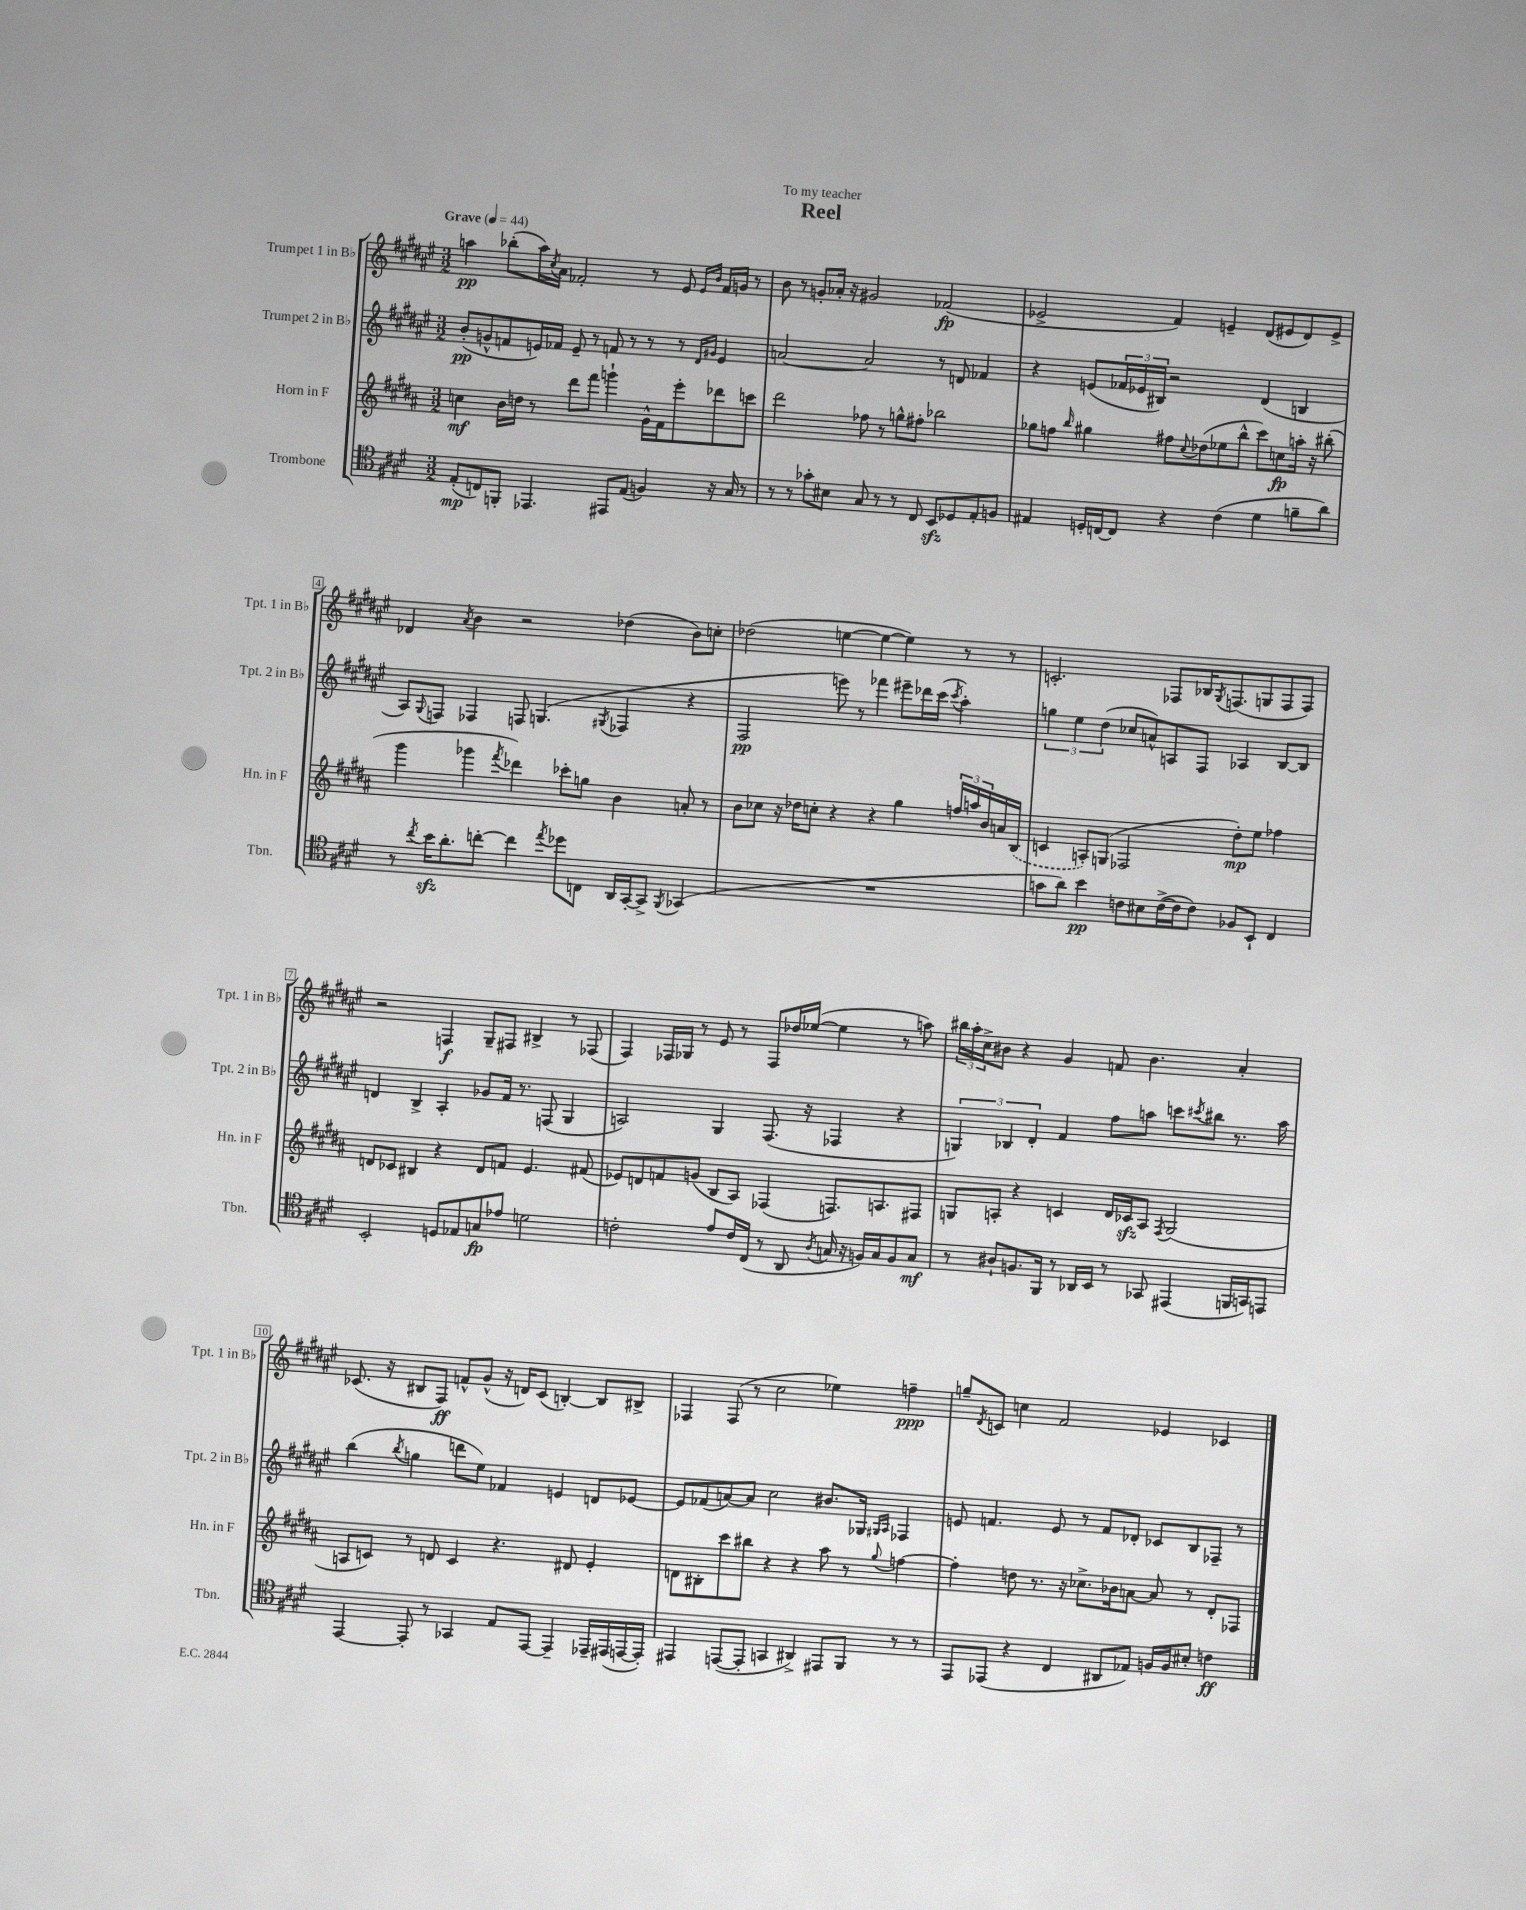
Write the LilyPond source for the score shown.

\header { title = "Reel" dedication = "To my teacher" }
<<
\new StaffGroup <<
\new Staff = "s0" \with { instrumentName = "Trumpet 1 in Bb" shortInstrumentName = "Tpt. 1 in Bb" } {
    \clef treble \key fis \major \numericTimeSignature \time 3/2 \tempo "Grave" 4 = 44
    a''4\pp bes''8-.( a''16) \acciaccatura { cis''8 } ais'16 fes'2-. r8 eis'8 \grace { eis'16 b'16 } fes'16 g'16 r8 |
    b'8 r8 g'8-. aes'16-. r16 gis'2 fes'2\fp( |
    ees'2-> fis'4) e'4-- dis'8( eis'8 dis'8) eis'8-> |
    des'4 \acciaccatura { ais'8 } b'4 r2 des''4( b'8) c''8-. |
    des''2( e''4~ e''4~ e''4) r8 r8 |
    c'2.-. fes8 bes16 \acciaccatura { gis8 } f8.( g8 f8 f8) |
    r2 f4\f gis8-- fis8 bis4-> r8 fes8( |
    fis4) fes16 ges16 r8 eis'8 r8 fes8 des''16 ees''16~( ees''4 r8 a''8) |
    \tuplet 3/2 { bis''16 ais''16-. cis''16-> } bis'8 r4 gis'4 f'8 bis'4. ais'4-. |
    ces'8.( r16 bis8 fis8\ff) f'8-^ gis'8-^( r16 d'16) ces'8( b4~-.) b8 bis8-> |
    fes4 fes8( r8 cis''2 ees''4) f''4--\ppp |
    g''8-- \acciaccatura { dis'8 } c'8 c''4 fis'2 ees'4 ces'4 \bar "|." |
}
\new Staff = "s1" \with { instrumentName = "Trumpet 2 in Bb" shortInstrumentName = "Tpt. 2 in Bb" } {
    \clef treble \key fis \major \numericTimeSignature \time 3/2
    b'8-.\pp( g'8-^ f'8 e'16) fes'16 e'8-- r8 f'8 r8 r8 r8 \grace { dis'16 gis'16 } e'4 |
    a'2~ a'2 r8 d'8 fes'4 |
    r4 e'8( \tuplet 3/2 { fes'16 ees'16 bis16) } r2 dis'4( b4 |
    ais8) \appoggiatura { gis8 } f8 fes4 f8 g4.( \acciaccatura { gis8 } fes4 r4 |
    fis2\pp e'''8) r8 fes'''4 eis'''8-- des'''16 cis'''16( \acciaccatura { cis'''8 } ais''4-.) |
    \tuplet 3/2 { g''4 eis''4 dis''4( } ces''8 a'8-^) a8 fis8 aes4 b8~ b8 |
    d'4 b4-> ais4-. ges'8 fis'16 r8. f8( gis4 |
    a2) gis4 fis8.( r16 fes4 r4 |
    \tuplet 3/2 { g4) bes4 dis'4-. } fis'4 fis''8 a''8 c'''8 \acciaccatura { cis'''8 } bis''8 r8. a''16 |
    b''4( \acciaccatura { b''8 } g''4 d'''8 eis''8) fes'4 e'4 d'8 ees'8~ |
    ees'8 fes'8( a'8~) a'8 cis''2 bis'8. ges16 \grace { gis16 ais16 } fes4 |
    e'8 f'4. e'8 r8 f'8 des'8-. ces'8 b8 fes8-- r8 \bar "|." |
}
\new Staff = "s2" \with { instrumentName = "Horn in F" shortInstrumentName = "Hn. in F" } {
    \clef treble \key b \major \numericTimeSignature \time 3/2
    c''4\mf b'16 d''16 r8 dis'''8 fis'''8 g'''4-! gis'16-^ fis'16 e'''8-. des'''8 c'''8 |
    dis'''2 fes''8 r8 g''8-^ fis''8-. bes''2 |
    ges''8 f''8 \grace { b''16 } gis''4 fis''8 \appoggiatura { cis''8 } des''8( ees''8 b''8-^ cis'''8) c''8\fp a''16-. r16 bis''8-.( |
    gis'''4 ges'''4 \acciaccatura { fis'''8 } des'''4) ces'''8-. g''8 b'4 a'8-. r8 |
    b'8 ces''8 r16 des''16 c''8-. r4 r4 gis''4 \tuplet 3/2 { f''16 a''16 b'16 } a'16 \once \slurDashed b16( |
    c'4 a8-.) g8( fes2 dis''8-.\mp) e''8 fes''4 |
    d'8 ces'8 bis4 r4 d'8 f'8 e'4. fis'8( |
    ees'8) d'8 f'8 g'8( b8 ais8) fes4( f8.) a8. fis8 |
    g8 a8-. r4 c'4 dis'16 ces'16\sfz a8 \acciaccatura { fis8 } g2( |
    a8 c'8) r8 d'8 c'4 r4. dis'8 e'4-. |
    d'8 bis8-. cis'''8 bis''8 r4 r4 ais''8 r8 \appoggiatura { gis''8 } f''4~ |
    f''4-. d''8 r8. r16 ces''8.-> bes'16 a'8~ a'8 r8 dis'8-. fes8 \bar "|." |
}
\new Staff = "s3" \with { instrumentName = "Trombone" shortInstrumentName = "Tbn." } {
    \clef tenor \key e \major \numericTimeSignature \time 3/2
    e8-.\mp( c8) f,8-. ees,4. eis,8 e8( f4) r16 gis16 r8 |
    r8 r8 ges'8-. bis8 gis8 r8 r8 cis8 b,8\sfz des8 e8-. f8 |
    eis4 d16-. c16~ c8 r4 cis'4( dis'4 f'8-- a'8) |
    r8 \acciaccatura { cis''8 } b'16\sfz a'8.-. c''8~-. c''4 \acciaccatura { e''8 } des''8 c8 a,16 gis,16~-. gis,8-> \acciaccatura { fis,8 } ges,4( |
    R1. |
    g'8 a'8) b'4\pp c'8 bis8 c'16~->( c'16 c'8) fes8 b,8-! cis4 |
    b,2-. d8 ees8 g8\fp ees'8 d'2 |
    c'2-. e'8 c'16 cis16( r8 a,8 \acciaccatura { a8 } g16 r16 f16) g16 f8 g8\mf |
    r8 ais8-! f8. fis,16 r8 aes,16 b,16 r8 ges,8 eis,4( f,16 g,16) e,8 |
    e,4~ e,8-. r8 ges,4 e8 e,8~ e,4-- ees,16-- eis,16( e,16~ e,16-.) |
    eis,4 e,8~( e,8-. g,4 ais,4->) eis,8 fis,8 r8 r8 |
    e,8 ees,8( r4 cis4 ais,8 ees8) f16 f16 bis8-. c'4\ff \bar "|." |
}
>>
>>
\layout { \context { \Score \override BarNumber.stencil = #(make-stencil-boxer 0.1 0.3 ly:text-interface::print) } }
